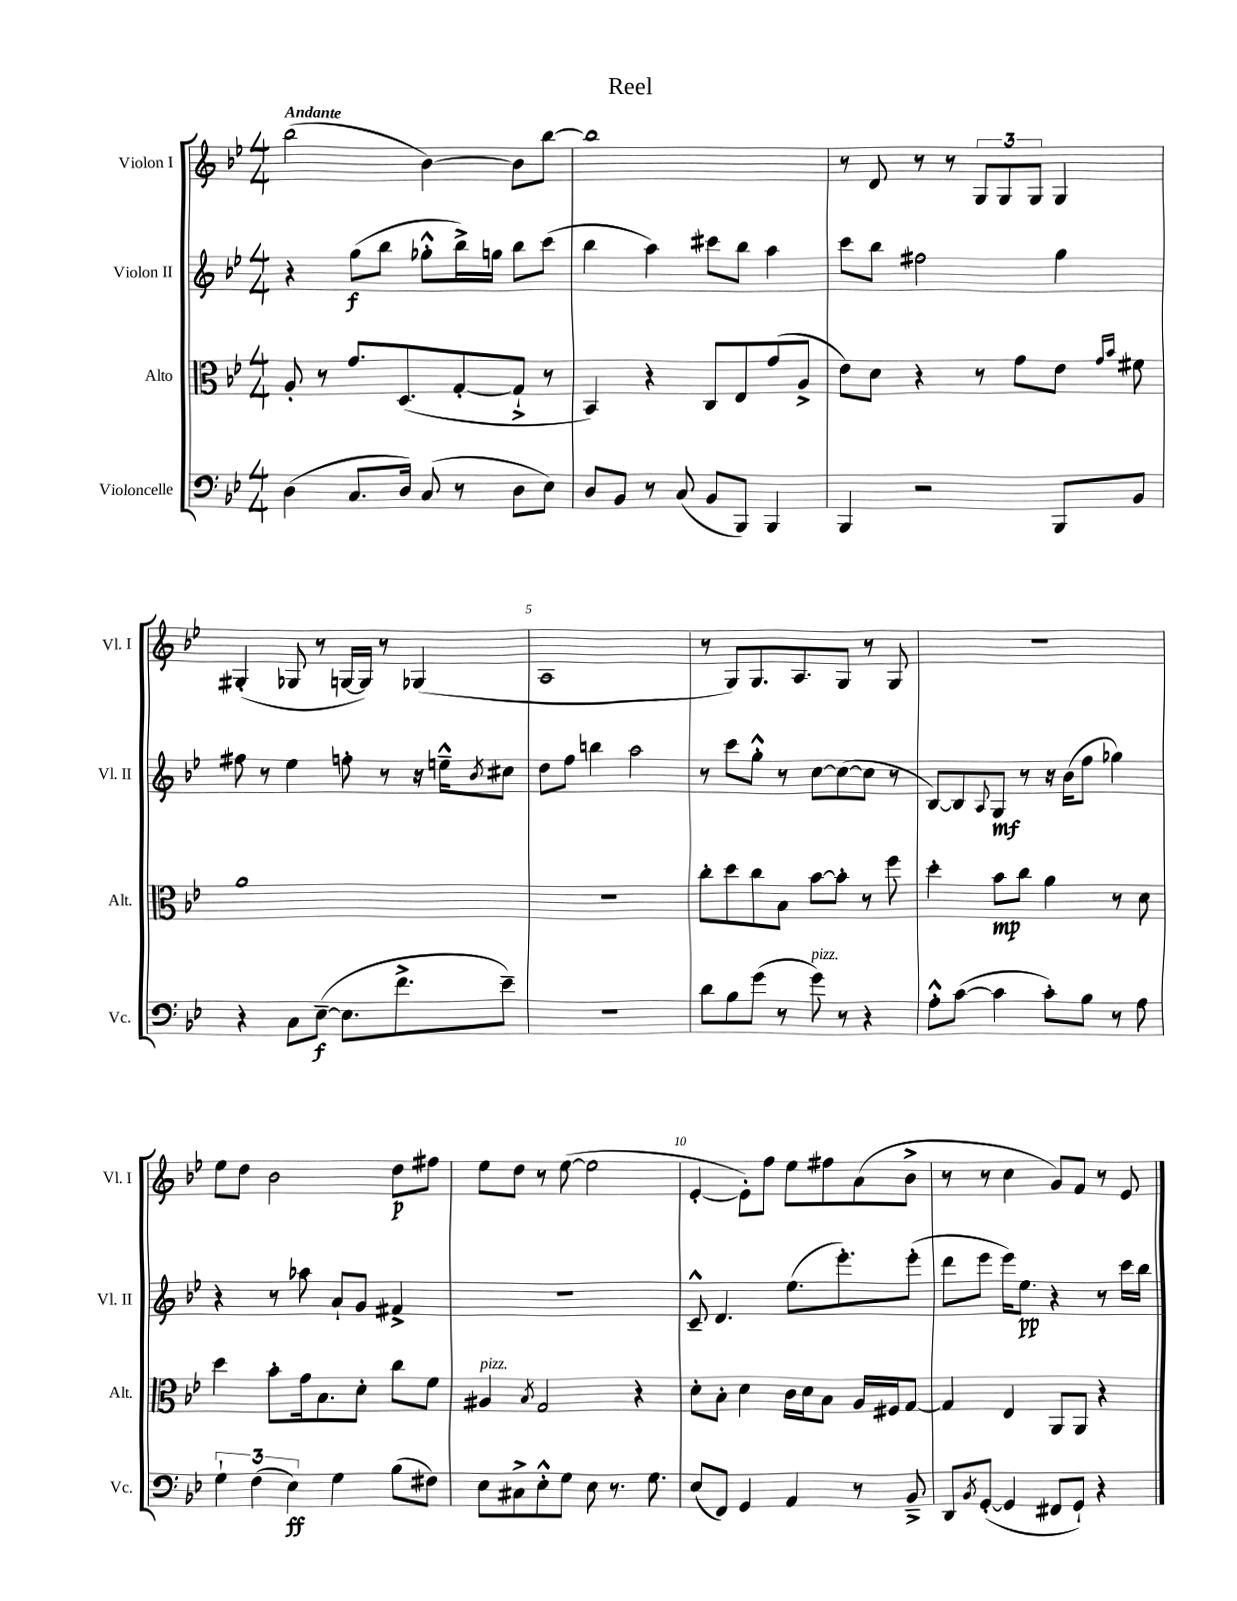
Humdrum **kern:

**kern	**kern	**kern	**kern
*staff4	*staff3	*staff2	*staff1
*clefF4	*clefC3	*clefG2	*clefG2
*k[b-e-]	*k[b-e-]	*k[b-e-]	*k[b-e-]
*M4/4	*M4/4	*M4/4	*M4/4
(4D	8A'	4r	(2bb-
.	8r	.	.
8.C	8.g	(8gg	.
.	.	8bb-	.
16D)	(8.D	.	.
(8C	.	8gg-'^^	[4b-)
8r	[8G'	16bb-^)	.
.	.	16gg	.
8D	8G`^]	8bb-	8b-]
8E-)	8r	(8ccc	[8bb-
=	=	=	=
8D	4BB-)	4bb-	1bb-]
8BB-	.	.	.
8r	4r	4aa)	.
(8C	.	.	.
8BB-	8C	8ccc#	.
8BBB-)	8E-	8bb-	.
4BBB-	(8g	4aa	.
.	8A^	.	.
=	=	=	=
4BBB-	8e-)	8ccc	8r
.	8d	8bb-	8d
2r	4r	2ff#	8r
.	.	.	8r
.	8r	.	12G
.	.	.	12G
.	8g	.	.
.	.	.	12G
8BBB-	8e-	4gg	4G
.	16qqg	.	.
.	16qqb-	.	.
8BB-	8f#	.	.
=	=	=	=
4r	1a	8ff#	(4G#'
.	.	8r	.
8C	.	4ee-	8G-
([8E-~	.	.	8r
8.E-]	.	8ff'	[16G
.	.	.	16G])
.	.	8r	8r
8.f^	.	.	.
.	.	16r	(4G-
.	.	16ee~^^	.
.	.	8qb-	.
8e-~)	.	8cc#	.
=	=	=	=
1r	1r	8dd	1A
.	.	8ff	.
.	.	4bb	.
.	.	2aa	.
=	=	=	=
8d	8cc'	8r	8r
8B-	8dd	8ccc	8G)
(8g	8cc	8gg'^^	8.G
8r	8B-	8r	.
.	.	.	8.A
8g)	[8b-	[8cc	.
8r	8b-']	(8cc_	8G
4r	8r	8cc]	8r
.	8ff	8r	8G
=	=	=	=
8A'^^	4dd'	[8B-)	1r
([8c	.	8B-]	.
.	.	8qqA	.
4c]	8b-	8G	.
.	8cc	8r	.
8c')	4a	16r	.
.	.	(16b-	.
8B-	.	8ff	.
8r	8r	4gg-)	.
8A	8d	.	.
=	=	=	=
6G`	4dd	4r	8ee-
.	.	.	8dd
(6F	.	.	.
.	8b-'	8r	2b-
6E-)	.	.	.
.	16g	8aa-	.
.	8.B-	.	.
4G	.	8a`	.
.	8d'	8g	.
(8B-	8cc	4f#^	8dd
8F#)	8f	.	8ff#
=	=	=	=
8E-	4A#	1r	8ee-
8C#^	.	.	8dd
.	8qB-	.	.
8E-'^^	2G	.	8r
8G	.	.	([8ee-
8E-	.	.	2ee-]
8.r	.	.	.
.	4r	.	.
8.G	.	.	.
=	=	=	=
(8E-	8d'	8c~^^	[4e-'
8FF)	8B-'	4.d	.
4GG	4d	.	8e-'])
.	.	.	8ff
4AA	16c	(8.ee-	8ee-
.	16d	.	.
.	8B-	.	8ff#
.	.	8.eee-')	.
8r	16A	.	(8a
.	16F#	.	.
8BB-~^	[8G	(8eee-'	8b-^
=	=	=	=
8DD	4G]	8ddd	8r
8qBB-	.	.	.
([8GG'	.	8eee-	8r
4GG]	4E-	16eee-)	4cc
.	.	8.ee-	.
8FF#	8AA	4r	8g)
8GG`)	8AA	.	8f
4r	4r	8r	8r
.	.	16ccc	8e-
.	.	16bb-	.
==	==	==	==
*-	*-	*-	*-
